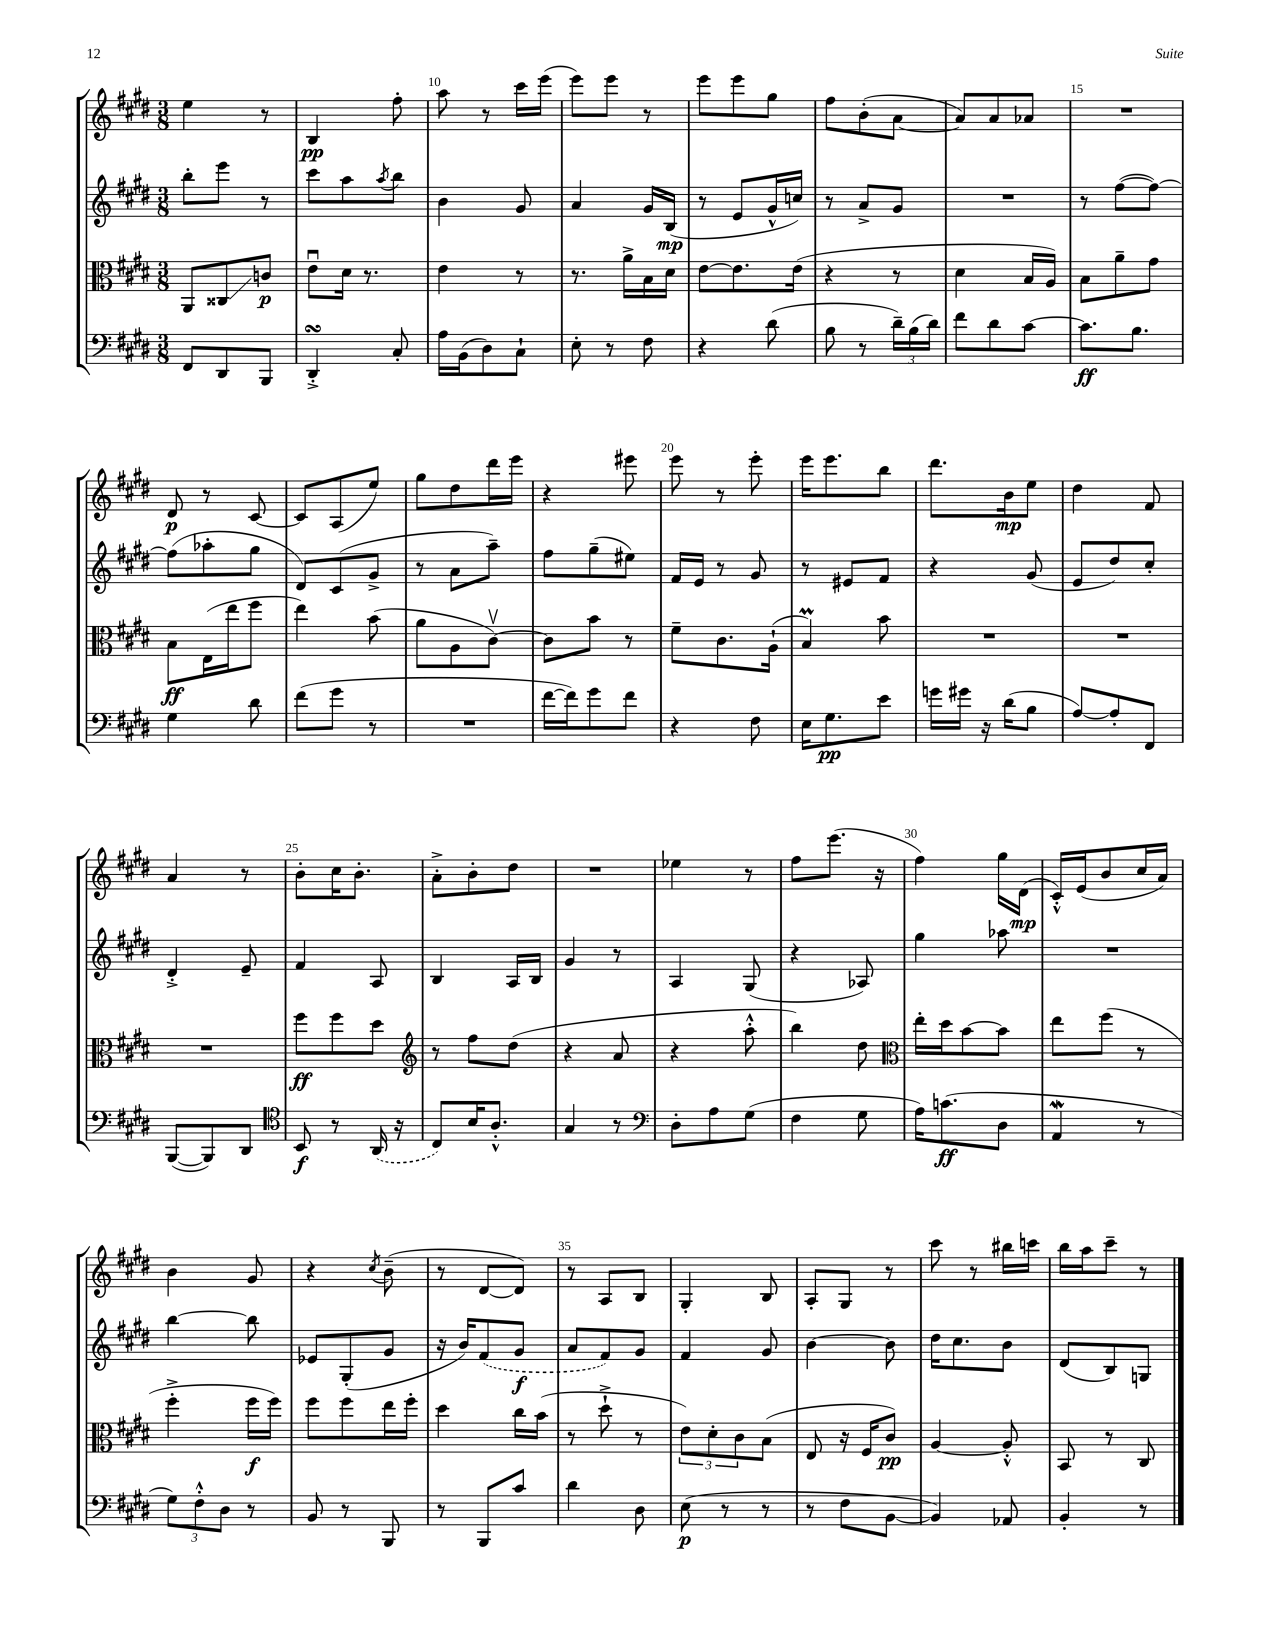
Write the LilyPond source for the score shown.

<<
\new StaffGroup <<
\new Staff = "s0" {
    \clef treble \key e \major \numericTimeSignature \time 3/8
    e''4 r8 |
    b4\pp fis''8-. |
    a''8 r8 cis'''16 e'''16( |
    e'''8) e'''8 r8 |
    e'''8 e'''8 gis''8 |
    fis''8 b'8-.( a'8~ |
    a'8) a'8 aes'8 |
    R4. |
    dis'8\p r8 cis'8~ |
    cis'8 a8( e''8) |
    gis''8 dis''8 dis'''16 e'''16 |
    r4 eis'''8 |
    e'''8 r8 e'''8-. |
    e'''16 e'''8. b''8 |
    dis'''8. b'16\mp e''8 |
    dis''4 fis'8 |
    a'4 r8 |
    b'8-. cis''16 b'8.-. |
    a'8-.-> b'8-. dis''8 |
    R4. |
    ees''4 r8 |
    fis''8 e'''8.( r16 |
    fis''4) gis''16 dis'16\mp( |
    cis'16-.-^) e'16( b'8 cis''16 a'16) |
    b'4 gis'8 |
    r4 \acciaccatura { cis''8 } b'8--( |
    r8 dis'8~ dis'8) |
    r8 a8 b8 |
    gis4-. b8 |
    a8-. gis8 r8 |
    cis'''8 r8 bis''16 c'''16 |
    b''16 a''16 cis'''8-- r8 \bar "|." |
}
\new Staff = "s1" {
    \clef treble \key e \major \numericTimeSignature \time 3/8
    b''8-. e'''8 r8 |
    cis'''8 a''8 \acciaccatura { a''8 } b''8 |
    b'4 gis'8 |
    a'4 gis'16 b16\mp( |
    r8 e'8 gis'16-^ c''16) |
    r8 a'8-> gis'8 |
    R4. |
    r8 fis''8~( fis''8~) |
    fis''8( aes''8-. gis''8 |
    dis'8) cis'8( gis'8-> |
    r8 a'8 a''8--) |
    fis''8 gis''8--( eis''8) |
    fis'16 e'16 r8 gis'8 |
    r8 eis'8 fis'8 |
    r4 gis'8( |
    e'8 dis''8) cis''8-. |
    dis'4-.-> e'8-- |
    fis'4 a8 |
    b4 a16 b16 |
    gis'4 r8 |
    a4 gis8( |
    r4 aes8) |
    gis''4 aes''8 |
    R4. |
    b''4~ b''8 |
    ees'8 gis8-.( gis'8 |
    r16 b'16) \once \slurDashed fis'8( gis'8\f |
    a'8 fis'8) gis'8 |
    fis'4 gis'8 |
    b'4~ b'8 |
    dis''16 cis''8. b'8 |
    dis'8( b8) g8 \bar "|." |
}
\new Staff = "s2" {
    \clef alto \key e \major \numericTimeSignature \time 3/8
    a,8 cisis8\glissando c'8\p |
    e'8\downbow dis'16 r8. |
    e'4 r8 |
    r8. a'16-> b16 dis'16 |
    e'8~ e'8. e'16( |
    r4 r8 |
    dis'4 b16 a16) |
    b8 a'8-- gis'8 |
    b8\ff e16( e''16 fis''8 |
    e''4) b'8( |
    a'8 a8 cis'8~\upbow) |
    cis'8 b'8 r8 |
    fis'8-- cis'8. a16-!( |
    b4\prall) b'8 |
    R4. |
    R4. |
    R4. |
    fis''8\ff fis''8 dis''8 |
    \clef treble r8 fis''8 dis''8( |
    r4 a'8 |
    r4 a''8-.-^ |
    b''4) dis''8 |
    \clef alto e''16-. dis''16 b'8~ b'8 |
    e''8 fis''8( r8 |
    fis''4-.-> fis''16\f fis''16) |
    fis''8 fis''8 e''16 fis''16-. |
    dis''4 cis''16 b'16( |
    r8 dis''8-!-> r8 |
    \tuplet 3/2 { e'8) dis'8-. cis'8 } b8( |
    e8 r16 fis16 cis'8\pp) |
    a4~ a8-.-^ |
    b,8 r8 cis8 \bar "|." |
}
\new Staff = "s3" {
    \clef bass \key e \major \numericTimeSignature \time 3/8
    fis,8 dis,8 b,,8 |
    dis,4-.->\turn cis8-. |
    a16 b,16( dis8) cis8-! |
    e8-. r8 fis8 |
    r4 dis'8( |
    b8 r8 \tuplet 3/2 { dis'16--) b16( dis'16) } |
    fis'8 dis'8 cis'8~ |
    cis'8.\ff b8. |
    gis4 dis'8 |
    fis'8( gis'8 r8 |
    R4. |
    fis'16~ fis'16) gis'8 fis'8 |
    r4 fis8 |
    e16 gis8.\pp e'8 |
    g'16 gis'16 r16 dis'16( b8 |
    a8~) a8-. fis,8 |
    b,,8~( b,,8) dis,8 |
    \clef tenor b,8\f r8 \once \slurDashed a,16( r16 |
    cis8) b16 a8.-.-^ |
    gis4 r8 |
    \clef bass dis8-. a8 gis8( |
    fis4 gis8 |
    a16) c'8.\ff( dis8 |
    a,4\mordent r8 |
    \tuplet 3/2 { gis8) fis8-.-^ dis8 } r8 |
    b,8 r8 b,,8 |
    r8 b,,8 cis'8 |
    dis'4 dis8 |
    e8\p( r8 r8 |
    r8 fis8 b,8~ |
    b,4) aes,8 |
    b,4-. r8 \bar "|." |
}
>>
>>
\layout { \context { \Score currentBarNumber = #8 \override BarNumber.break-visibility = ##(#f #t #t) barNumberVisibility = #(every-nth-bar-number-visible 5) } }
